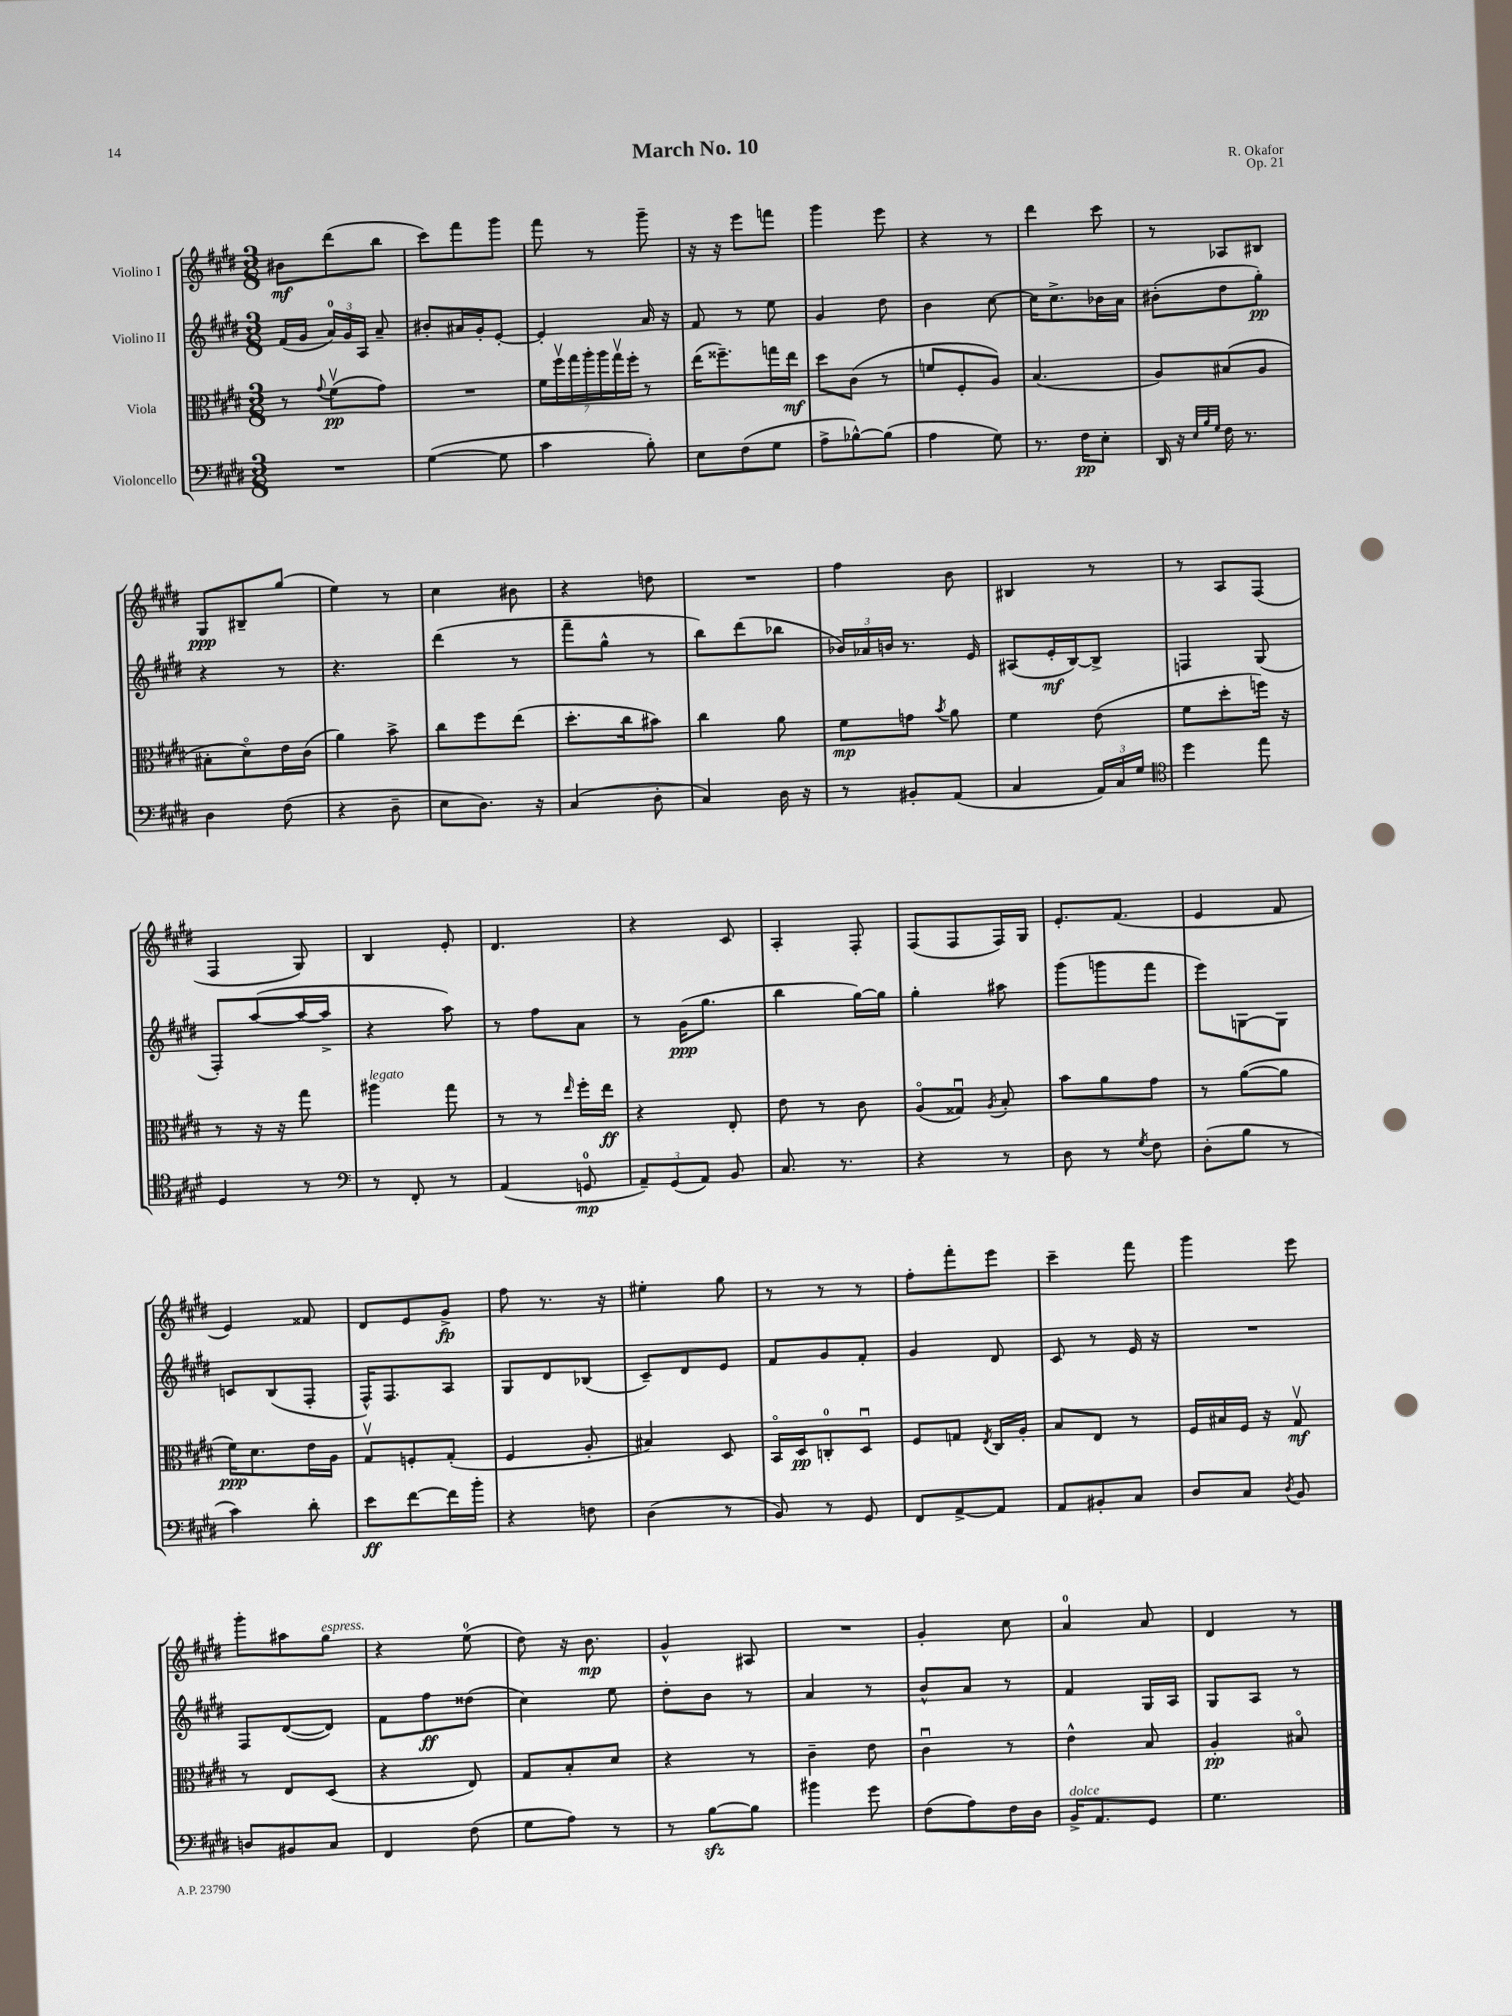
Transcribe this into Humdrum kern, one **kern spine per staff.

**kern	**kern	**kern	**kern
*staff4	*staff3	*staff2	*staff1
*clefF4	*clefC3	*clefG2	*clefG2
*k[f#c#g#d#]	*k[f#c#g#d#]	*k[f#c#g#d#]	*k[f#c#g#d#]
*M3/8	*M3/8	*M3/8	*M3/8
4.r	8r	(16f#	8b#
.	.	16g#	.
.	8qqg#	.	.
.	(8f#v	24a)	(8ddd#
.	.	24g#	.
.	.	24A	.
.	8g#)	8a~	8bb
=	=	=	=
([4G#	4.r	8b#'	8ccc#)
.	.	16a#	8fff#
.	.	16g#'	.
8G#]	.	[8e'	8ggg#
=	=	=	=
4c#	28f#	4e']	8fff#
.	28ff#v	.	.
.	28gg#	.	.
.	28aa'	.	.
.	.	.	8r
.	28aa	.	.
.	28gg#v	.	.
.	28ff#'	.	.
8B')	8r	16a	8ggg#~
.	.	16r	.
=	=	=	=
8E	(16ee	8f#	16r
.	8.ff##~)	.	16r
(8F#	.	8r	8eee
8G#	16gg	8ee	8fff
.	16ee	.	.
=	=	=	=
8A^	8dd#	4g#	4ggg#
[8B-^^)	(8c#	.	.
(8B-]	8r	8dd#	8eee
=	=	=	=
4A	8f	4b	4r
.	8F#'	.	.
8G#)	8A)	[8cc#	8r
=	=	=	=
8.r	(4.B	16cc#]	4ddd#
.	.	8.cc#^	.
16F#	.	.	.
8E'	.	16b-	8ccc#
.	.	16a	.
=	=	=	=
16DD#	8A)	(8b#'	8r
16r	.	.	.
32qqE	.	.	.
32qqB	.	.	.
32qqG#	.	.	.
16F#	(8B#	8dd#	8A-
8.r	.	.	.
.	8A	8gg#')	8B#
=	=	=	=
4D#	8B#'	4r	8G#
.	8d#o)	.	8B#~
(8F#	16e	8r	(8gg#
.	(16c#	.	.
=	=	=	=
4r	4a)	4.r	4ee)
8D#~	8b^	.	8r
=	=	=	=
8E	8cc#	(4ddd#	4cc#
8.D#)	8ff#	.	.
.	(8ee	8r	8b#
16r	.	.	.
=	=	=	=
(4C#	8.dd#'	8fff#~	4r
.	.	8gg#^^	.
.	16cc#	.	.
8D#'	8b#)	8r	8dd
=	=	=	=
4C#)	4cc#	8bb)	4.r
.	.	(8ddd#	.
16D#	8a	8bb-	.
16r	.	.	.
=	=	=	=
8r	8f#	24b-)	4ff#
.	.	24a-	.
.	.	24b	.
8BB#'	8g	8.r	.
.	8qb	.	.
(8AA	8a	.	8b
.	.	16e	.
=	=	=	=
4C#	4f#	(8A#	4B#
.	.	16e'	.
.	.	[16B)	.
24AA)	(8e	8B^]	8r
24C#	.	.	.
24G#	.	.	.
=	=	=	=
*clefC4	*	*	*
4dd#	8f#	4F	8r
.	8dd#'	.	8A
8ee	16ff)	(8G#	(8F#
.	16r	.	.
=	=	=	=
4D#	8r	8F#')	4F#
.	16r	([8aa	.
.	16r	.	.
8r	8gg#	16aa_	8G#)
.	.	16aa^]	.
=	=	=	=
*clefF4	*	*	*
8r	4aa#	4r	4B
8FF#'	.	.	.
8r	8gg#	8aa)	8e'
=	=	=	=
(4AA	8r	8r	4.d#
.	8r	8ff#	.
.	16qqee	.	.
8GG	16ff#'	8a	.
.	16ee	.	.
=	=	=	=
12AA~)	4r	8r	4r
(12GG#	.	.	.
.	.	(16g#	.
12AA)	.	.	.
.	.	8.gg#	.
8BB	8E'	.	8c#
=	=	=	=
8.C#	8e	4bb	4A'
.	8r	.	.
8.r	.	.	.
.	8c#	[16gg#)	8F#'
.	.	16gg#]	.
=	=	=	=
4r	(8Ao	4gg#'	(8F#
.	8G##u)	.	8F#
.	8qA	.	.
8r	8B'	8aa#	16F#)
.	.	.	16G#
=	=	=	=
8D#	8b	(8ggg#	8.e'
8r	8a	8ggg	.
.	.	.	(8.f#
8qG#	.	.	.
8F#	8g#	8fff#	.
=	=	=	=
(8D#'	8r	8eee)	4e
8B	([8a	[8G	.
8r	8a]	8G]	8f#
=	=	=	=
4c#)	16f#)	8c	4e)
.	8.d#	.	.
.	.	(8B	.
8d#'	16e	8F#'	8f##
.	16A	.	.
=	=	=	=
8e	8G#v	16F#^^)	8d#
.	.	8.F#	.
[8f#	8F'	.	8e
16f#]	(8G#'	8A	8g#^
16b'	.	.	.
=	=	=	=
4r	4F#	8G#	8ff#
.	.	8d#	8.r
8F	8A'	(8B-	.
.	.	.	16r
=	=	=	=
(4D#	4B#)	8c#~)	4ee#'
.	.	8d#	.
8r	8D#	8e	8gg#
=	=	=	=
8BB)	16BBo	8f#	8r
.	16D#	.	.
8r	8C'	8g#	8r
8GG#	8D#u	8f#'	8r
=	=	=	=
8FF#	8F#	4g#	8ff#'
[8AA^	8G	.	8fff#'
.	8qE	.	.
8AA]	16C#	8d#	8eee
.	16A'	.	.
=	=	=	=
8AA	8B	8c#	4ccc#~
8BB#'	8E	8r	.
8C#	8r	16e	8fff#
.	.	16r	.
=	=	=	=
8D#	16F#	4.r	4ggg#
.	16B#	.	.
8C#	16F#	.	.
.	16r	.	.
8qD#	.	.	.
8BB	8G#v	.	8eee
=	=	=	=
8D	8r	8F#	8ggg#'
8BB#	8E	([8d#	8aa#
8C#	(8D#	8d#])	8gg#
=	=	=	=
4FF#	4r	8f#	4r
.	.	8ff#	.
(8F#	8E)	(8dd##	(8ee
=	=	=	=
8G#	8G#	4cc#)	8dd#)
8A)	8B'	.	16r
.	.	.	8.b
8r	8d#	8ee	.
=	=	=	=
8r	4r	8dd#'	4g#^^
[8B	.	8b	.
8B]	8r	8r	8A#
=	=	=	=
4b#	4c#~	4a	4.r
8g#	8e	8r	.
=	=	=	=
(8F#	4c#u	8b^^	4g#'
8A)	.	8a	.
16F#	8r	8r	8cc#
16D#	.	.	.
=	=	=	=
16BB^	4e^^	4f#	4a
8.AA	.	.	.
8GG#	8B	16G#	8a
.	.	16A	.
=	=	=	=
4.G#	4A'	8G#	4d#
.	.	8A	.
.	8B#o	8r	8r
==	==	==	==
*-	*-	*-	*-
